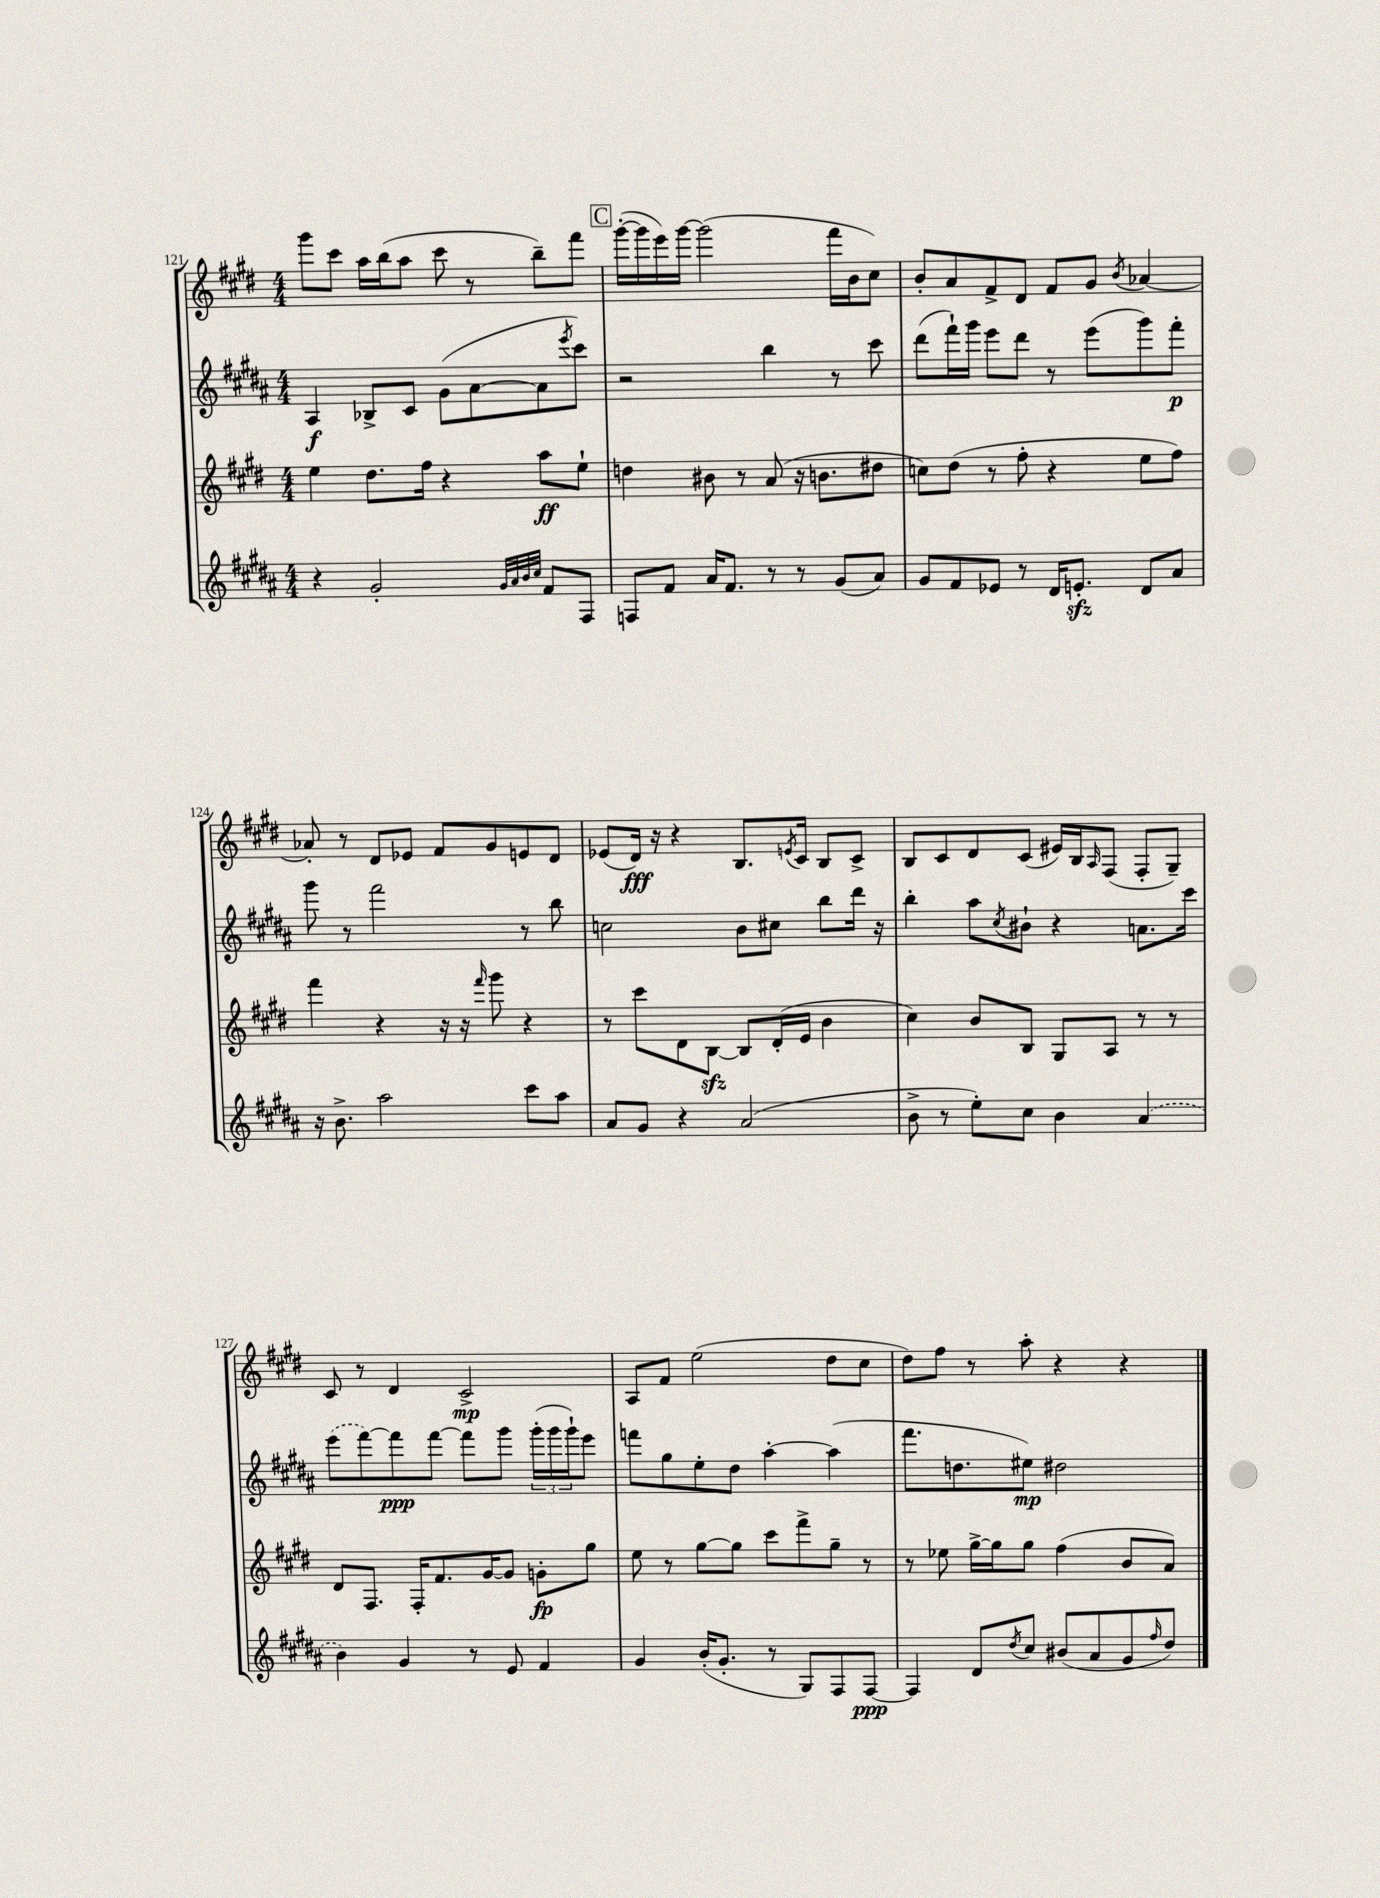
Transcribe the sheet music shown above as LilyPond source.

<<
\new StaffGroup <<
\new Staff = "s0" {
    \clef treble \key e \major \numericTimeSignature \time 4/4
    gis'''8 cis'''8 a''16 b''16( a''8 cis'''8 r8 b''8--) fis'''8 |
    \mark \markup { \box "C" } gis'''16~-.( gis'''16 e'''16) gis'''16~ gis'''2( fis'''16 b'16 cis''8) |
    b'8-. a'8 fis'8-> dis'8 fis'8 gis'8 \acciaccatura { b'8 } aes'4~ |
    aes'8-. r8 dis'8 ees'8 fis'8 gis'8 e'8 dis'8 |
    ees'8( dis'16\fff) r16 r4 b8. \acciaccatura { e'8 } cis'16 b8 cis'8-> |
    b8 cis'8 dis'8 cis'8( eis'16) b16 \grace { a16 } fis8( fis8-. gis8--) |
    cis'8 r8 dis'4 cis'2->\mp |
    a8 fis'8 e''2( dis''8 cis''8 |
    dis''8) fis''8 r8 a''8-. r4 r4 \bar "|." |
}
\new Staff = "s1" {
    \clef treble \key b \major \numericTimeSignature \time 4/4
    ais4\f bes8-> cis'8 gis'8( ais'8~ ais'8 \acciaccatura { e'''8 } cis'''8) |
    \mark \markup { \box "C" } r2 b''4 r8 cis'''8 |
    dis'''8( fis'''16-!) gis'''16 e'''8 dis'''8 r8 e'''8( gis'''8) fis'''8-.\p |
    gis'''8 r8 fis'''2 r8 b''8 |
    c''2 b'8 cis''8 b''8 dis'''16 r16 |
    b''4-. ais''8 \acciaccatura { cis''8 } bis'8-! r4 a'8. cis'''16 |
    \once \slurDashed e'''8( fis'''8~) fis'''8\ppp fis'''8~ fis'''8 gis'''8 \tuplet 3/2 { gis'''16-.( gis'''16 gis'''16-!) } e'''8 |
    f'''8 gis''8 e''8-. dis''8 ais''4~-. ais''4( |
    fis'''8. d''8. eis''8\mp) dis''2 \bar "|." |
}
\new Staff = "s2" {
    \clef treble \key e \major \numericTimeSignature \time 4/4
    e''4 dis''8. fis''16 r4 a''8\ff e''8-! |
    \mark \markup { \box "C" } d''4 bis'8 r8 a'8( r16 b'8. dis''8 |
    c''8) dis''8( r8 fis''8-. r4 e''8 fis''8) |
    fis'''4 r4 r16 r16 \grace { fis'''16 } gis'''8 r4 |
    r8 cis'''8 dis'8 b8~\sfz b8 dis'16-.( e'16 b'4 |
    cis''4) b'8 b8 gis8 a8 r8 r8 |
    dis'8 fis8. fis16-. fis'8. gis'16~ gis'8 g'8-.\fp gis''8 |
    e''8 r8 gis''8~ gis''8 cis'''8 fis'''8-> gis''8-- r8 |
    r8 ees''8 gis''16~-> gis''16 gis''8 fis''4( b'8 a'8) \bar "|." |
}
\new Staff = "s3" {
    \clef treble \key b \major \numericTimeSignature \time 4/4
    r4 gis'2-. \grace { gis'32 ais'32 b'32 cis''32 } fis'8 fis8 |
    \mark \markup { \box "C" } f8 fis'8 ais'16 fis'8. r8 r8 gis'8( ais'8) |
    gis'8 fis'8 ees'8 r8 dis'16 e'8.-.\sfz dis'8 ais'8 |
    r16 b'8.-> ais''2 cis'''8 ais''8 |
    ais'8 gis'8 r4 ais'2( |
    b'8-> r8 e''8-.) cis''8 b'4 \once \slurDashed ais'4( |
    b'4) gis'4 r8 e'8 fis'4 |
    gis'4 b'16-.( gis'8.-. r8 gis8) fis8 fis8~\ppp |
    fis4 dis'8 \acciaccatura { dis''8 } cis''8 bis'8( ais'8 gis'8 \grace { fis''16 } dis''8) \bar "|." |
}
>>
>>
\layout { \context { \Score currentBarNumber = #121 } }
